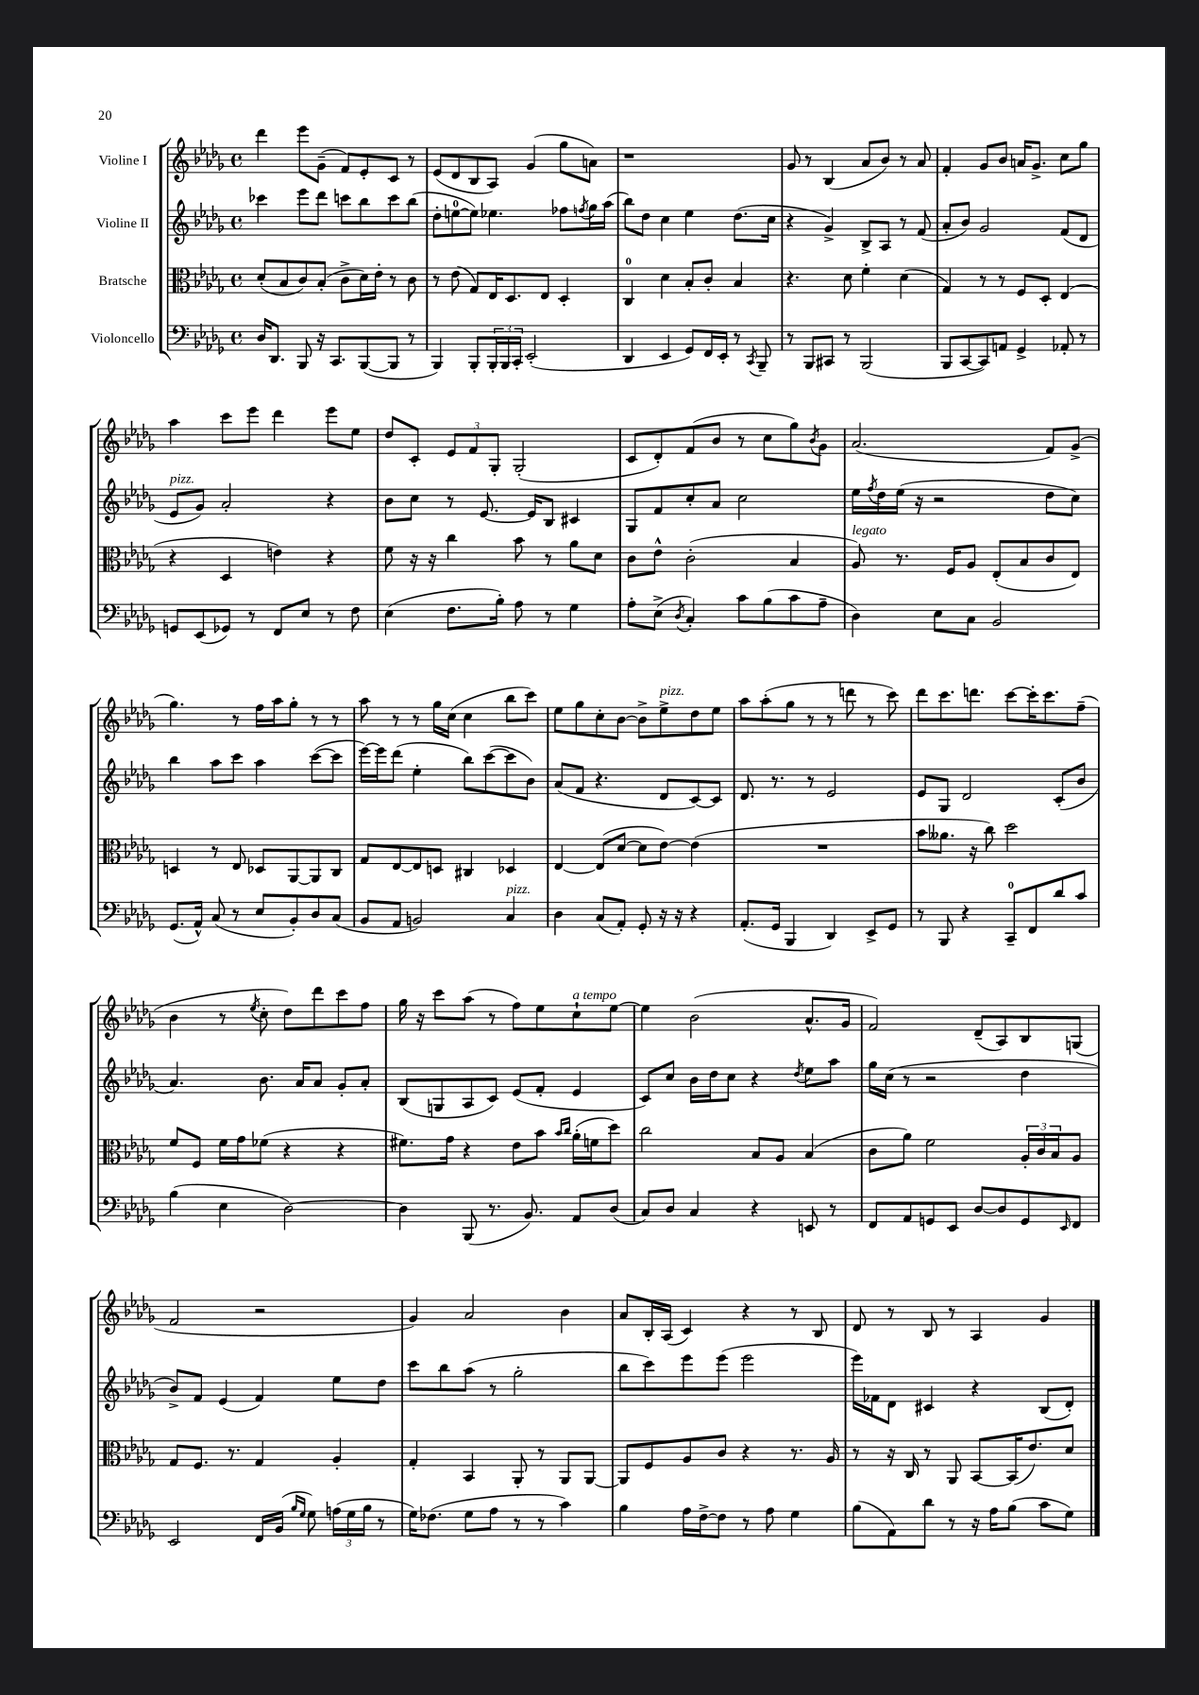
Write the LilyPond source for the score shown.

<<
\new StaffGroup <<
\new Staff = "s0" \with { instrumentName = "Violine I" } {
    \clef treble \key des \major \defaultTimeSignature \time 4/4
    des'''4 ees'''8 ges'8--( f'8) ees'8-. c'8 r8 |
    ees'8( des'8 bes8 aes8) ges'4( ges''8 a'8) |
    r1 |
    ges'8 r8 bes4( aes'8 bes'8) r8 aes'8 |
    f'4-. ges'8 bes'8 a'16 ges'8.-> c''8 ges''8 |
    aes''4 c'''8 ees'''8 des'''4 ees'''8 ees''8 |
    des''8 c'8-. \tuplet 3/2 { ees'8 f'8 ges8-. } ges2-.( |
    c'8 des'8-.) f'8( bes'8 r8 c''8 ges''8) \acciaccatura { bes'8 } ges'8 |
    aes'2.( f'8) ges'8->( |
    ges''4.) r8 f''16 aes''16 ges''8-. r8 r8 |
    aes''8 r8 r8 ges''16 c''16( c''4 bes''8 c'''8) |
    ees''8 ges''8 c''8-. bes'8~ bes'8-> ees''8->^\markup { \italic "pizz." } des''8 ees''8 |
    aes''8 aes''8-.( ges''8 r8 r8 d'''8 r8 c'''8) |
    des'''8 c'''8. d'''8. c'''8~ c'''16-. c'''8. f''8--( |
    bes'4 r8 \acciaccatura { ees''8 } c''8-. des''8) des'''8 c'''8 f''8 |
    ges''16 r16 c'''8 aes''8( r8 f''8) ees''8 c''8-!^\markup { \italic "a tempo" } ees''8~ |
    ees''4 bes'2( aes'8.-^ ges'16 |
    f'2) des'8--( aes8) bes8 g8( |
    f'2 r2 |
    ges'4) aes'2 bes'4 |
    aes'8 bes16-. aes16( c'4) r4 r8 bes8 |
    des'8 r8 bes8 r8 aes4 ges'4 \bar "|." |
}
\new Staff = "s1" \with { instrumentName = "Violine II" } {
    \clef treble \key des \major \defaultTimeSignature \time 4/4
    ces'''4 ees'''8 des'''8 c'''8 bes''8 c'''8 bes''8( |
    des''8-. e''8-0~ e''8) ees''4. fes''8 \acciaccatura { f''8 } ges''16 aes''16( |
    bes''8) des''8 c''4 ees''4 des''8.( c''16 |
    r4 ges'4->) bes8-> aes8 r8 f'8( |
    aes'8-. bes'8) ges'2 f'8( des'8 |
    ees'8^\markup { \italic "pizz." } ges'8) aes'2-. r4 |
    bes'8 c''8 r8 ees'8.~ ees'16 bes8 cis'4 |
    ges8 f'8 c''8-. aes'8 c''2 |
    ees''16 \acciaccatura { f''8 } des''16 ees''16( r16 r2 des''8 c''8) |
    bes''4 aes''8 c'''8 aes''4 c'''8~( c'''8 |
    ees'''16~) ees'''16 des'''8( ees''4-. bes''8) c'''8~( c'''8 bes'8) |
    aes'8( f'8 r4. des'8 c'8~) c'8 |
    des'8. r8. r8 ees'2 |
    ees'8 ges8 des'2 c'8-.( bes'8 |
    aes'4.) bes'8. aes'16 aes'8 ges'8-. aes'8-. |
    bes8( g8 aes8 c'8) ees'8( f'8-. ees'4 |
    c'8) c''8 bes'16 des''16 c''8 r4 \acciaccatura { des''8 } ees''8 aes''8 |
    ges''16 c''16( r8 r2 des''4 |
    bes'8->) f'8 ees'4( f'4) ees''8 des''8 |
    c'''8 bes''8 aes''8( r8 ges''2-. |
    bes''8 c'''8) ees'''8 ees'''8( ees'''2 |
    ees'''16) fes'16 des'8 cis'4 r4 bes8( des'8-.) \bar "|." |
}
\new Staff = "s2" \with { instrumentName = "Bratsche" } {
    \clef alto \key des \major \defaultTimeSignature \time 4/4
    des'8-.( bes8 c'8) bes8-.( c'8-> des'16) ees'16-. r8 c'8 |
    r8 ees'8( ges8) ees16 des8. ees8 des4-. |
    c4-0 des'4 bes8-. c'8-. bes4 |
    r4. des'8 f'4-. des'4( |
    ges4) r8 r8 f8 des8-. ees4( |
    r4 des4 e'4) r4 |
    f'8 r16 r16 c''4 bes'8 r8 aes'8 des'8 |
    c'8 ees'8-^ c'2-.( bes4 |
    aes8^\markup { \italic "legato" }) r8. f16 aes8 ees8-.( bes8 c'8 ees8) |
    d4 r8 ees8 des8 aes,8~ aes,8 c8 |
    ges8 ees8~ ees8 d8 cis4 des4 |
    ees4~ ees8( des'8~ des'8 ees'8~) ees'4( |
    R1 |
    bes'8 aeses'8. r16 c''8) des''2 |
    f'8 f8 f'16 ges'16 fes'8( r4 r4 |
    fis'8.) ges'16 r4 ees'8 bes'8 \grace { bes'16 c''16 } aes'16-.( f'16 des''8) |
    c''2 bes8 aes8 bes4( |
    c'8 aes'8) f'2 \tuplet 3/2 { aes16-. c'16 bes16 } aes8 |
    ges8 f8. r8. ges4 aes4-. |
    ges4-. bes,4 aes,8-. r8 aes,8 aes,8~ |
    aes,8 f8 aes8 c'8 r4 r8. aes16 |
    r8 r16 c16 r8 aes,8 bes,8~ bes,16( ees'8.) des'8 \bar "|." |
}
\new Staff = "s3" \with { instrumentName = "Violoncello" } {
    \clef bass \key des \major \defaultTimeSignature \time 4/4
    des16 des,8. bes,,8 r16 c,8. bes,,8~( bes,,8 r8 |
    bes,,4) bes,,8-. \tuplet 3/2 { bes,,16-. bes,,16 c,16-. } ees,2-.( |
    des,4 ees,4 ges,8) f,16 ees,16-. r8 \acciaccatura { c,8 } bes,,8-- |
    r8 bes,,8 cis,8 r8 bes,,2( |
    bes,,8 c,8~ c,8) a,8 ges,4-> aes,8-. r8 |
    g,8 ees,8( ges,8) r8 f,8 ees8 r8 f8 |
    ees4( f8. bes16-.) aes8 r8 ges4 |
    aes8-. ees8->( \acciaccatura { des8 } c4-.) c'8 bes8( c'8 aes8-- |
    des4) ees8 c8 bes,2 |
    ges,8.( aes,16-^) c8( r8 ees8 bes,8-.) des8 c8( |
    bes,8 aes,8 b,2) c4^\markup { \italic "pizz." } |
    des4 c8( aes,8-.) ges,8-. r16 r16 r4 |
    aes,8.-.( ges,16 bes,,4 des,4) ees,8-> ges,8 |
    r8 bes,,8 r4 c,8-0-- f,8 des'8 c'8 |
    bes4( ees4 des2~) |
    des4 bes,,8( r8. bes,8.) aes,8 des8( |
    c8) des8 c4 r4 e,8 r8 |
    f,8 aes,8 g,8 ees,8 des8~ des8 g,8 \grace { ees,16 } f,8 |
    ees,2 f,16 bes,16( \grace { bes16 ges16 } ges8) \tuplet 3/2 { a16( ges16 bes16 } r8 |
    ges16) fes8.( ges8 aes8 r8 r8 c'4) |
    bes4 aes16 f16~-> f8 r8 aes8 ges4 |
    bes8( aes,8) des'8 r8 r16 aes16 bes8( c'8 ges8) \bar "|." |
}
>>
>>
\layout { \context { \Score \remove "Bar_number_engraver" } }
